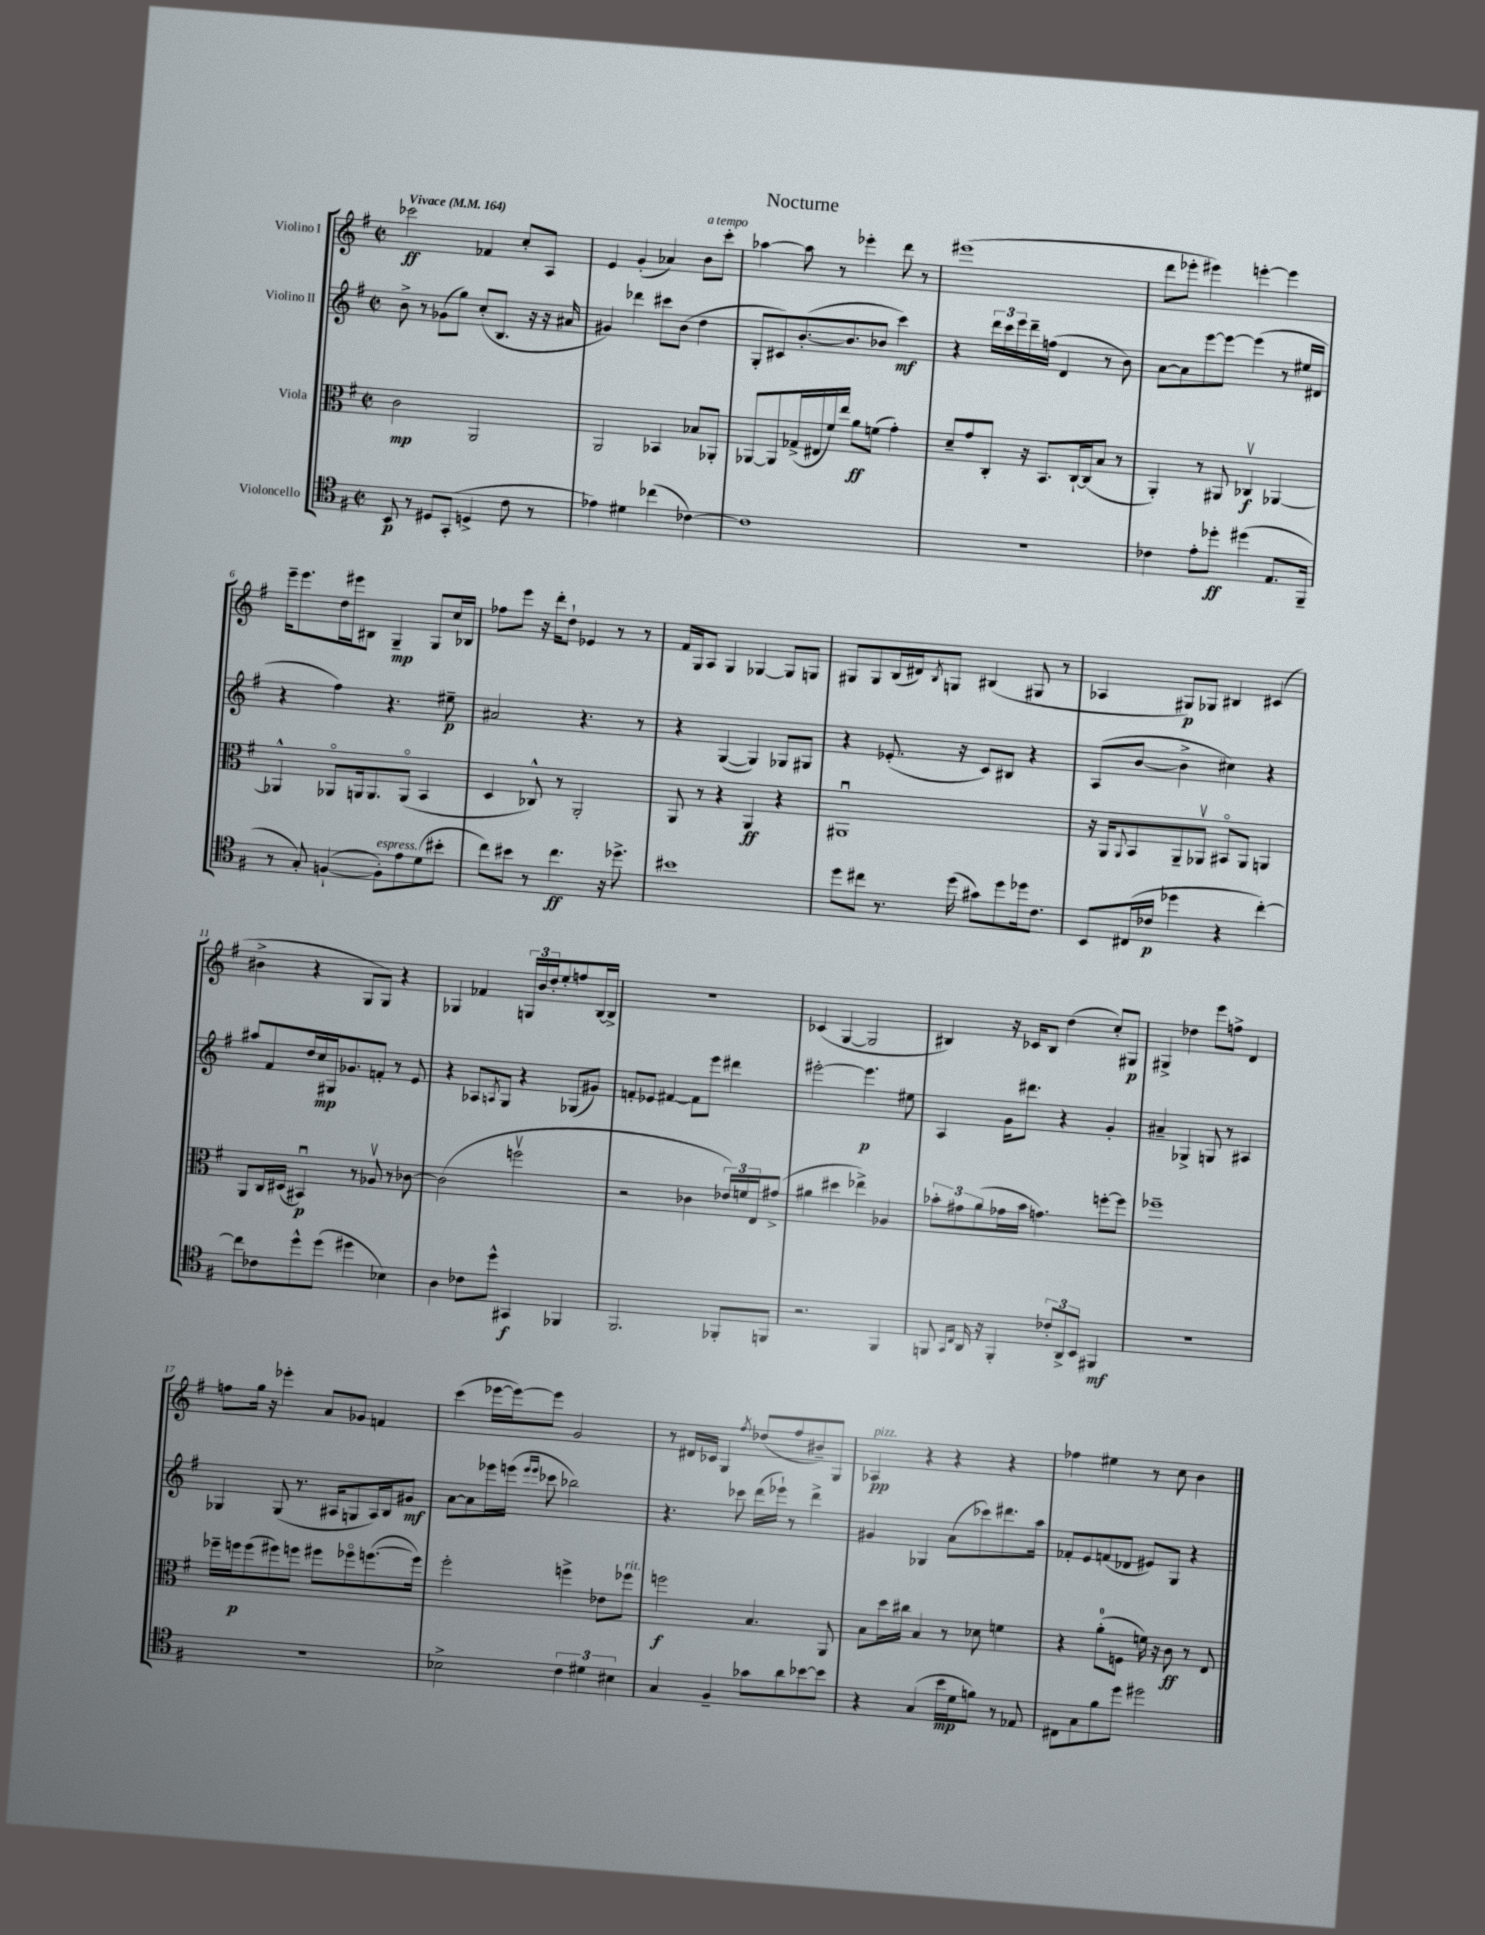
\header { title = "Nocturne" }
<<
\new StaffGroup <<
\new Staff = "s0" \with { instrumentName = "Violino I" } {
    \clef treble \key g \major \defaultTimeSignature \time 2/2 \tempo "Vivace" 4 = 164
    ces'''2\ff fes'4 c''8-. a8 |
    e'4 g'4-.( aes'4) b'8^\markup { \italic "a tempo" } c'''8-. |
    aes''4~ aes''8 r8 ees'''4-. d'''8 r8 |
    eis'''1( |
    d'''8 ees'''8-. eis'''4) e'''4~-. e'''4 |
    e'''16-- e'''8. d''16 eis'''16 bis8 g4--\mp g8 c''16 bes16 |
    fes''8 e'''8 r16 d'''16-. d''8-! ees'4 r8 r8 |
    fis'16 g16 a8 g4 ges4~ ges8 g8 |
    gis8 gis8 b16( dis'16) \acciaccatura { b8 } g8 bis4( gis8 r8 |
    aes4 gis8\p) ges8 bis4 cis'4( |
    bis'4-> r4 g8 g8) r4 |
    ges4 fes'4 \tuplet 3/2 { g16 b'16 d''16-. } e''8-. f''8 b16~ b16-> |
    R1 |
    ces'4( g4~ g2 |
    bis4) r16 ces'16 bis8 d''4( c''8-.) gis8\p |
    gis4-> des''4 e'''8 f''8-> d'4 |
    f''8 g''16 r16 ees'''4-. a'8 ges'8 f'4 |
    c'''4( ees'''16~ ees'''16~) ees'''8 g'2 |
    r8 dis'16 ces'16 g4 \acciaccatura { fis''8 } des''8( fis''8 bis'8--) g8 |
    aes4\pp^\markup { \italic "pizz." } r4 r4 r4 |
    fes''4 eis''4 r8 c''8 b'4 \bar "|." |
}
\new Staff = "s1" \with { instrumentName = "Violino II" } {
    \clef treble \key g \major \defaultTimeSignature \time 2/2
    b'8-> r8 ges'8( g''8) c''8-.( b8. r16 r16 ais'16 |
    gis'4) des'''4 cis'''8 b'8( d''4 |
    g8-. cis'8) b'8.~-.( b'8. bes'8 c'''4\mf) |
    r4 \tuplet 3/2 { d'''16 c'''16 e'''16 } d'''16-- f''16( d'4 r8 b'8) |
    a'8~ a'8 e'''8~ e'''8~ e'''4( r8 eis''16 dis'16 |
    r4 fis''4) r4. eis''8--\p |
    ais'2 r4. r8 |
    r4 g4~( g4) ges8 gis8 |
    r4 ees'8.-.( r16 c'8) bis8 r4 |
    a8( b'8~ b'4-> cis''4) r4 |
    ais''8 fis'8 d''16 c''16\mp gis16 ges'8. f'8-. r8 e'8 |
    r4 aes8 \acciaccatura { a8 } g8 r4 ges8( gis'8) |
    f'8-. ees'8 fis'4~ fis'8 e'''8 dis'''4 |
    eis'''2~-. eis'''4.\p eis''8 |
    a4 g'16 dis'''8. r4 g'4-. |
    ais'4-- ges4-> g8 r8 ais4 |
    ges4 ges8( r8. ais16 g8 ais16) b16 gis'8\mf |
    a'8~ a'8 ees'''16 e'''16( \grace { e'''16 e'''16 } ces'''8 bes''2) |
    r4. ces'''8 d'''16( ees'''16-!) r8 d'''4-> |
    gis'4 ges4 a'8( ces'''8) dis'''8. a''16 |
    fes'8-. e'8 f'8( des'8 eis'8) g8 r4 \bar "|." |
}
\new Staff = "s2" \with { instrumentName = "Viola" } {
    \clef alto \key g \major \defaultTimeSignature \time 2/2
    c'2\mp a,2 |
    a,2 bes,4 bes8 aes,8-. |
    aes,8~ aes,8 ges16->( eis16 fis'16) e''16 a'8\ff f'8( g'4-.) |
    d'8-- g'8 c8-. r16 b,8. c16~-! c16( b8 r8 |
    a,4-.) r8 ais,8 ces4\upbow\f aes,4~ |
    aes,4-^ aes,8\flageolet a,16 a,8. a,8\flageolet( b,4 |
    d4 ces8-^) r8 a,2-. |
    a,8 r8 r4 a,4\ff r4 |
    ais,1\downbow |
    r16 a,16 \appoggiatura { a,8 } b,8 a,8-- aes,8\upbow bis,8\flageolet aes,8 a,4 |
    a,8 c16 dis16( bis,4\downbow\p) r8 aes8\upbow r8 ces'8~ |
    ces'2( f''2\upbow |
    r2 ces'4 \tuplet 3/2 { ees'16) f'16 e16 } gis'8->( |
    ais'4 dis''4 ees''4->) aes4 |
    \tuplet 3/2 { bes'8-. gis'8 a'8( } ges'16 bes'16 g'4.) f''8~-. f''8 |
    fes''1-- |
    fes''16-- f''16\p f''8( fis''8) f''8 fis''8 fes''8\flageolet f''8.~( f''16) |
    fis''2-. f''4-> ees'8 fes''8^\markup { \italic "rit." } |
    f''2\f b4. a,8 |
    b8 d''16 cis''16 b4 r8 des'8 f'4 |
    r4 a'8-0-.( f8 f'16) r16 c'8\ff r8 e8 \bar "|." |
}
\new Staff = "s3" \with { instrumentName = "Violoncello" } {
    \clef tenor \key g \major \defaultTimeSignature \time 2/2
    b,8\p r8 dis8 g,8-.( d4-> c'8 r8 |
    ees'4) dis'4 ces''4( ces'4~) |
    ces'1 |
    R1 |
    ces'4 e'8-. des''8-.\ff dis''4( e8. fis,16-- |
    r8 g8-.) f4~-!( f8-.^\markup { \italic "espress." }) e'8 d'8( bis'8-. |
    c''8) bis'8 r8 c''4.\ff r16 des''8.-> |
    bis'1 |
    d''8 cis''8 r8. d''16( gis'8) d''8 des''16 c'8. |
    b,8 cis16( ces'16\p des''4 r4 c''4~-.) |
    c''8 ces'8 d''8-^ d''8( dis''4 bes4) |
    a4 ces'8 d''8-^ gis,4\f fes,4 |
    fis,2. fes,8-. f,8 |
    r2. fis,4 |
    f,8 \grace { g,16 c16 } a,16 r16 f,4-. \tuplet 3/2 { ces'8-. a,8-> b,8 } fis,4\mf |
    R1 |
    R1 |
    bes2-> \tuplet 3/2 { c'4 dis'4 bis4 } |
    g4 fis4-- ges'8 a'8 bes'8~ bes'8 |
    r4 g4( b'16\mp d'16 f'8) r8 ees8 |
    cis8 g8 fis'8 d''8 dis''2 \bar "|." |
}
>>
>>
